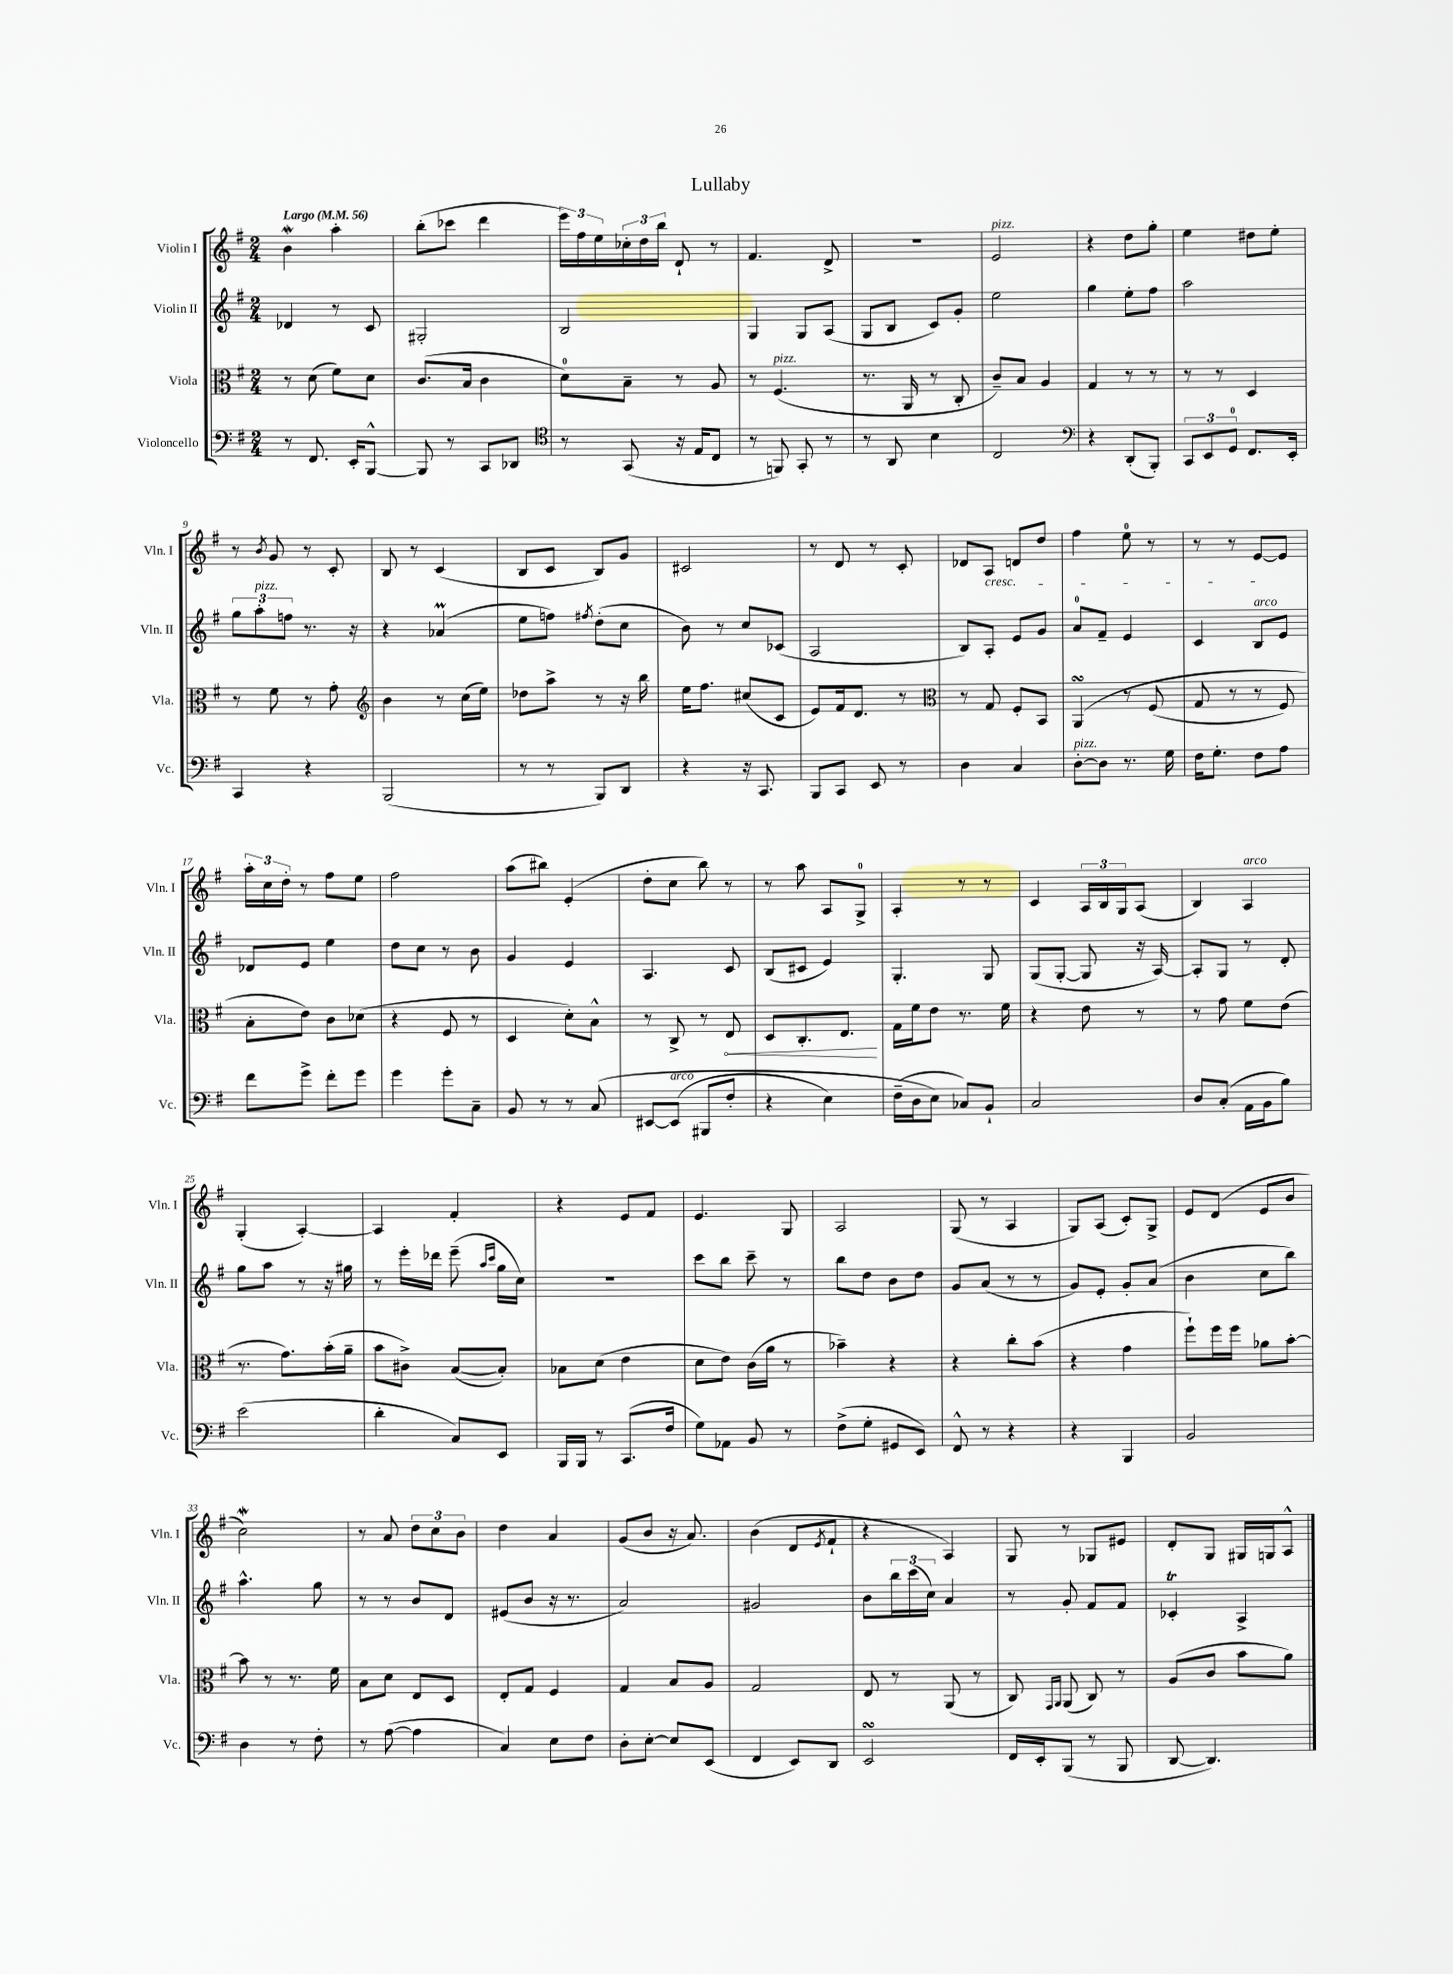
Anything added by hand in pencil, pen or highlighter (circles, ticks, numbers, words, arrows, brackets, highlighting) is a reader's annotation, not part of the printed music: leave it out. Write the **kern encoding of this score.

**kern	**kern	**kern	**kern
*staff4	*staff3	*staff2	*staff1
*clefF4	*clefC3	*clefG2	*clefG2
*k[f#]	*k[f#]	*k[f#]	*k[f#]
*M2/4	*M2/4	*M2/4	*M2/4
*MM56	*MM56	*MM56	*MM56
8r	8r	4d-	4b
8.FF#	(8d	.	.
.	8f#)	8r	4aa'
16EE'	.	.	.
[8BBB^^	8d	8c	.
=	=	=	=
8BBB]	(8.c	2G#'	(8bb'
8r	.	.	8ccc-
.	16B	.	.
8CC	4c	.	4ddd
8DD-	.	.	.
=	=	=	=
*clefC4	*	*	*
8r	8d)	2B	24eee)
.	.	.	24ff#
.	.	.	24ee
(8GG	8B~	.	24cc-'
.	.	.	24dd
.	.	.	24bb
16r	8r	.	8d`
16E	.	.	.
8C	8A	.	8r
=	=	=	=
8r	8r	4G	4.f#
8FF)	(4.F#	.	.
8GG'	.	8G	.
8r	.	(8A	8d^
=	=	=	=
8r	8.r	8G	2r
8AA	.	8B	.
.	16AA	.	.
4B	8r	8c)	.
.	8C'	8g'	.
=	=	=	=
2C	8c~)	2ee	2e
.	8B	.	.
.	4A	.	.
=	=	=	=
*clefF4	*	*	*
4r	4G	4gg	4r
(8DD'	8r	8ee'	8dd
8BBB')	8r	8ff#	8gg'
=	=	=	=
12CC	8r	2aa	4ee
12EE	.	.	.
.	8r	.	.
12GG	.	.	.
8.FF#	4D	.	8dd#
.	.	.	8ee'
16EE'	.	.	.
=	=	=	=
4CC	8r	12gg	8r
.	.	12aa'	.
.	.	.	8qb
.	8f#	.	8g
.	.	12ff	.
4r	8r	8.r	8r
.	8g'	.	8c'
.	.	16r	.
=	=	=	=
*	*clefG2	*	*
(2BBB	4b	4r	8B
.	.	.	8r
.	8r	(4a-	(4c
.	(16cc	.	.
.	16ee)	.	.
=	=	=	=
8r	8dd-	8ee	8B
8r	8aa^	8ff)	8c
.	.	8qff#	.
8BBB)	8r	(8dd'	8B)
8DD	16r	8cc	8g
.	16bb	.	.
=	=	=	=
4r	16ee	8b)	2c#
.	8.ff#	.	.
.	.	8r	.
16r	(8cc#	8cc	.
8.CC	.	.	.
.	8c	(8c-	.
=	=	=	=
8BBB	8e)	2A	8r
8CC	16f#	.	8d
.	8.d	.	.
8EE	.	.	8r
8r	8r	.	8c'
=	=	=	=
*	*clefC3	*	*
4D	8r	8B)	8d-
.	8G	8A'	8A
4C	8F#'	8e	8d
.	8BB	8g	8dd
=	=	=	=
[8D'	&(4AA	8a	4ff#
8D]	.	8f#~	.
8.r	8r	4e	8ee
.	(8F#	.	8r
16G	.	.	.
=	=	=	=
16F#	8G	4c	8r
8.G'	.	.	.
.	8r	.	8r
8F#	8r	8B	[8e
8A	8F#)	8e	8e]
=	=	=	=
8f#	8B'	8d-	24aa'
.	.	.	24cc
.	.	.	24dd'
8g^	8e&)	8e	8r
8f#'	8c	4ee	8ff#
8g	(8d-	.	8ee
=	=	=	=
4g	4r	8dd	2ff#
.	.	8cc	.
8g'	8F#	8r	.
8C~	8r	8b	.
=	=	=	=
8BB	4D	4g	(8aa
8r	.	.	8bb#)
8r	8d')	4e	(4e'
&(8C	8B^^	.	.
=	=	=	=
[8EE#	8r	4.A	8dd'
(8EE#]	8C^	.	8cc
8BBB#	8r	.	8bb)
8F#'	8E	8c	8r
=	=	=	=
4r	8D	(8B	8r
.	8.C'	8c#	8aa
4E)	.	4e)	8A
.	8.E	.	.
.	.	.	8G^
=	=	=	=
(16F#~	16G	4.G'	4A'
16D	16f#	.	.
8E&)	8e	.	.
8C-)	8.r	.	8r
8BB`	.	8G	8r
.	16f#	.	.
=	=	=	=
2C	4r	(8G	4c
.	.	[8G'	.
.	8e	8G]	24A
.	.	.	24B
.	.	.	24G
.	8r	16r	(8A
.	.	[16A)	.
=	=	=	=
8D	8r	8A']	4B)
(8C'	8g	8G	.
16AA	8f#	8r	4A
16BB	.	.	.
8B)	(8e	8d'	.
=	=	=	=
(2e	8.r	8gg	(4G'
.	.	8aa	.
.	8.g)	.	.
.	.	8r	[4A')
.	(16b'	16r	.
.	16a~	16gg#	.
=	=	=	=
4d'	8b	8r	4A]
.	8c#^)	16eee'	.
.	.	16ddd-	.
8C)	([8B	(8eee~	4f#'
.	.	16qqaa	.
.	.	16qqccc	.
8EE	8B'])	16gg	.
.	.	16cc)	.
=	=	=	=
16BBB	8B-	2r	4r
16BBB	.	.	.
8r	(8d	.	.
(8.CC	4e	.	8e
.	.	.	8f#
16F#	.	.	.
=	=	=	=
8G)	8d	8ccc	4.e
8AA-	8e)	8bb	.
8BB	(16c	8ccc~	.
.	16a	.	.
8r	8r	8r	8G
=	=	=	=
(8F#^	4b-~)	8bb	2A
8G'	.	8dd	.
8GG#	4r	8b	.
8EE)	.	8dd	.
=	=	=	=
8FF#^^	4r	8g	(8G
8r	.	(8a	8r
4r	8cc'	8r	4A
.	(8b	8r	.
=	=	=	=
4r	4r	8g)	8G)
.	.	8e'	(8A
4BBB	4g	8g'	8c')
.	.	(8a	8G^
=	=	=	=
2BB	8ff#`)	4b	8e
.	16ff#	.	(8d
.	16ff#	.	.
.	8a-	8cc	8e
.	[8b'	8bb)	8b
=	=	=	=
4D	8b]	4.aa^^	2cc)
.	8r	.	.
8r	8.r	.	.
8F#'	.	8gg	.
.	16f#	.	.
=	=	=	=
8r	8B	8r	8r
([8A	8d	8r	8a
4A]	8E	8b	12dd
.	.	.	12cc
.	8D	8d	.
.	.	.	12b
=	=	=	=
4C)	8E'	(8e#	4dd
.	8G	8b	.
8E	4F#	16r	4a
.	.	8.r	.
8F#	.	.	.
=	=	=	=
8D'	4G	2a)	(8g
[8E'	.	.	8b
8E]	8B	.	16r
.	.	.	8.a)
(8EE	8A	.	.
=	=	=	=
4FF#	2G	2g#	(4b
8EE)	.	.	8d
.	.	.	8qe
8DD	.	.	8f#`
=	=	=	=
2EE	8E	8b	4r
.	8r	24bb	.
.	.	(24ccc	.
.	.	24cc)	.
.	(8AA	4a	4A)
.	8r	.	.
=	=	=	=
16FF#	8C)	8r	8G
16EE'	.	.	.
.	16qqGG	.	.
.	16qqAA	.	.
(8BBB	(8AA	8g'	8r
8r	8C)	8f#	8G-
8BBB	8r	8f#	8e#
=	=	=	=
[8DD	(8A	4c-'	8d'
4.DD])	8c	.	8G
.	8b	4A^	16G#
.	.	.	16G
.	8a)	.	8A^^
==	==	==	==
*-	*-	*-	*-
